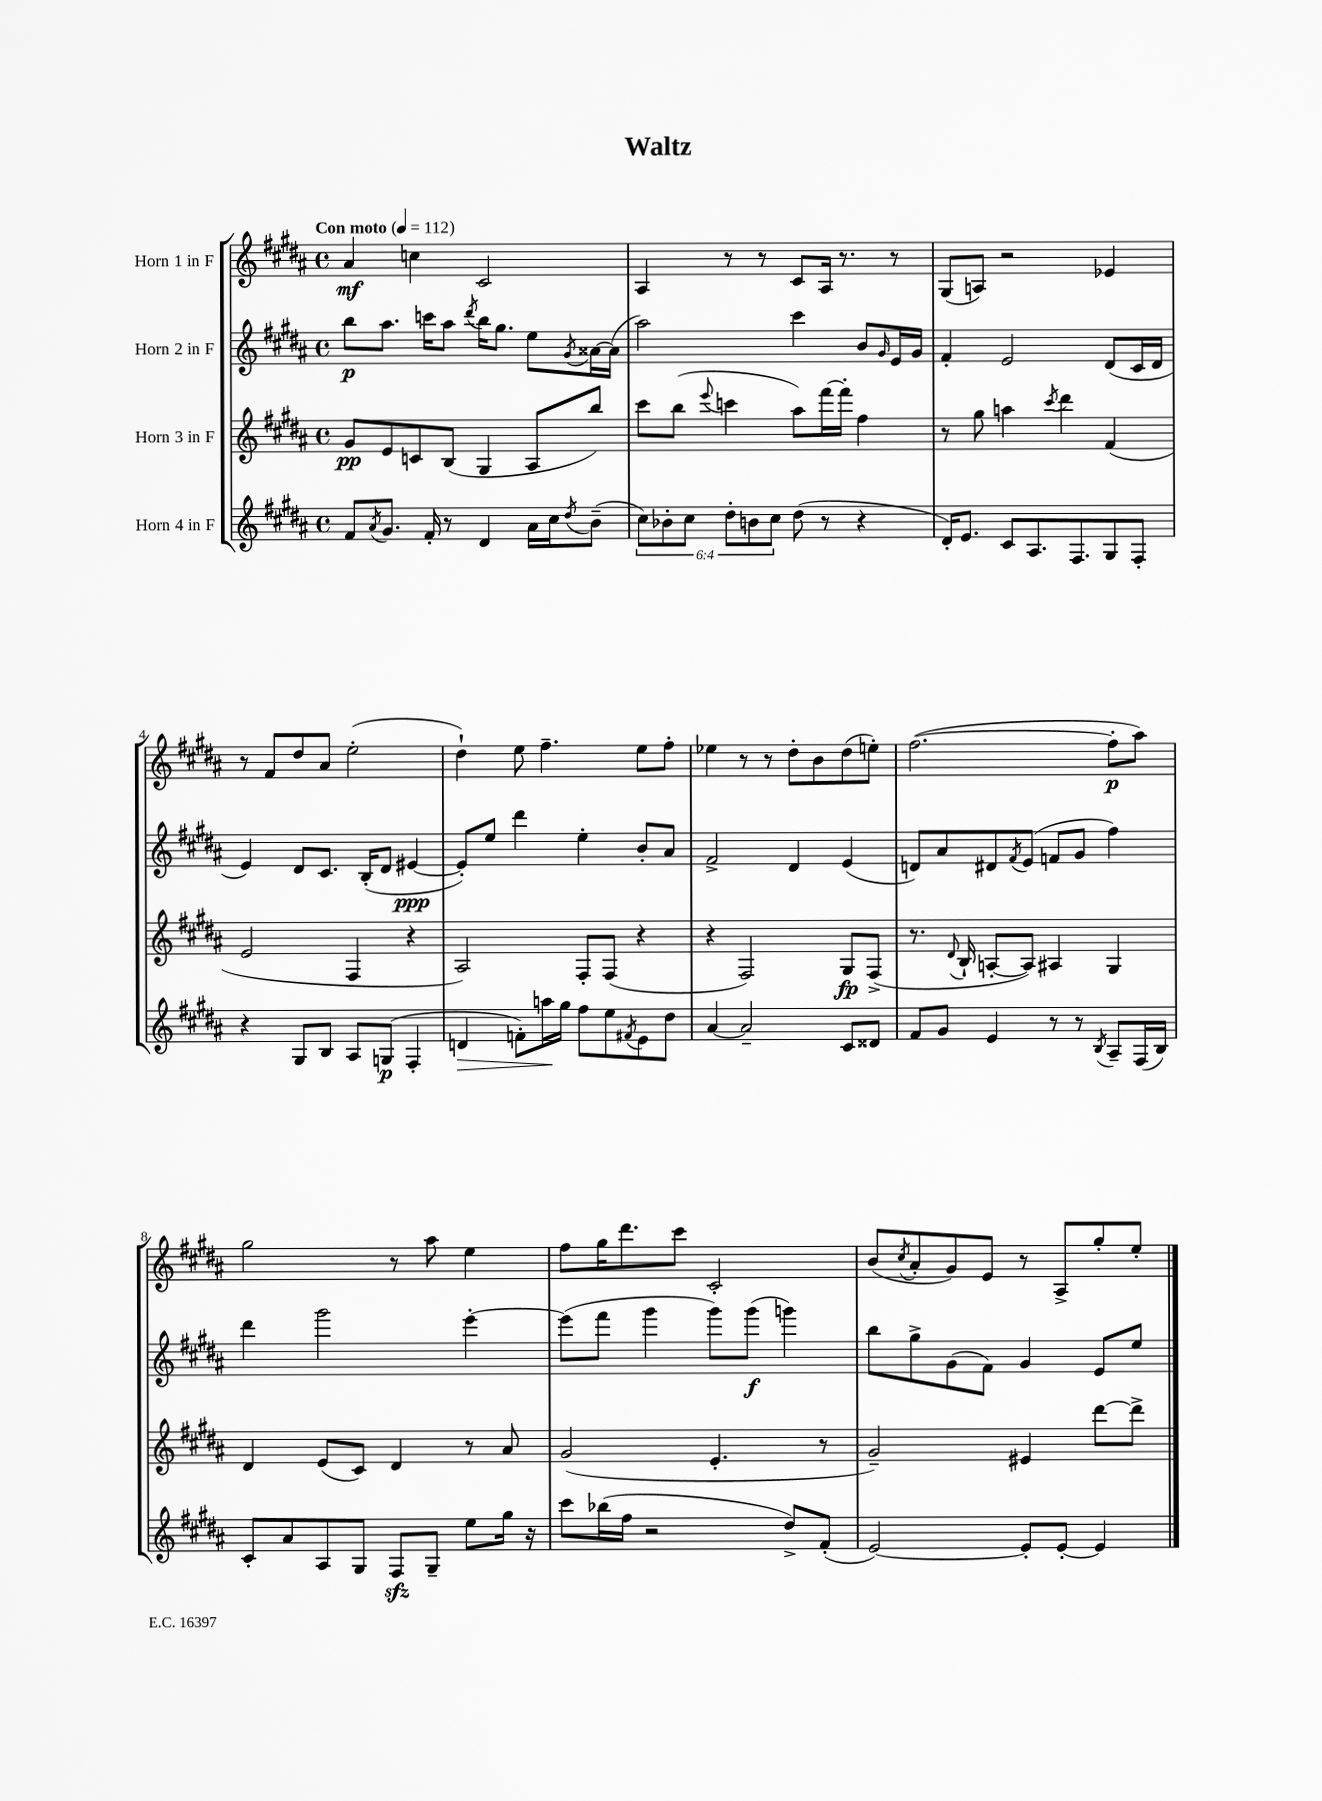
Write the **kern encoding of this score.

**kern	**kern	**kern	**kern
*staff4	*staff3	*staff2	*staff1
*clefG2	*clefG2	*clefG2	*clefG2
*k[f#c#g#d#a#]	*k[f#c#g#d#a#]	*k[f#c#g#d#a#]	*k[f#c#g#d#a#]
*M4/4	*M4/4	*M4/4	*M4/4
*met(c)	*met(c)	*met(c)	*met(c)
*MM112	*MM112	*MM112	*MM112
8f#/L	8g#/L	8bb\L	4a#/
8qa#/	.	.	.
8.g#/J	8e/	8.aa#\J	.
.	8c/	.	4cc\
16f#'/	.	16ccc\LK	.
8r	(8B/J	8aa#\J	.
.	.	8qddd#/	.
4d#/	4G#/	16bb\LK	2c#/
.	.	8.gg#\J	.
16a#\LL	8A#/L	8ee\L	.
16cc#\J	.	.	.
8qdd#/	.	8qg#/	.
(8b~\J	8bb/J)	[16a##\L	.
.	.	(16a##\]JJ	.
=	=	=	=
12cc#\L)	8ccc#\L	2aa#\)	4A#/
12b-'\	.	.	.
.	(8bb\J	.	.
12cc#\J	.	.	.
.	8qqeee/	.	.
12dd#'\L	4ccc\	.	8r
12b\	.	.	.
.	.	.	8r
12cc#\J	.	.	.
(8dd#\	8aa#\L)	4ccc#\	8c#/L
8r	[16fff#\L	.	16A#/Jk
.	16fff#'\]JJ	.	8.r
4r	4ff#\	8b/L	.
.	.	16qqg#/	.
.	.	16e/L	8r
.	.	16g#/JJ	.
=	=	=	=
16d#'/LK)	8r	4f#'/	(8G#/L
8.e/J	.	.	.
.	8gg#\	.	8A/J)
8c#/L	4aa\	2e/	2r
8.A#/	.	.	.
.	8qccc#/	.	.
.	4ddd#\	.	.
8.F#/	.	.	.
8G#/	(4f#/	(8d#/L	4e-/
8F#'/J	.	16c#/L	.
.	.	16d#/JJ	.
=	=	=	=
4r	2e/	4e/)	8r
.	.	.	8f#/L
8G#/L	.	8d#/L	8dd#/
8B/J	.	8.c#/J	8a#/J
8A#/L	4F#/	.	(2ee'\
.	.	(16B'/LK	.
(8G/J	.	8d#/J	.
4F#'/	4r	[4e#/	.
=	=	=	=
4d/	2A#/)	8e#'/]L)	4dd#`\)
.	.	8ee/J	.
8f'\L)	.	4ddd#\	8ee\
16aa\L	.	.	4.ff#~\
16gg#\JJ	.	.	.
8ff#\L	8F#'/L	4ee'\	.
8ee\	(8F#/J	.	.
8qf#/	.	.	.
8e\	4r	8b'/L	8ee\L
8dd#\J	.	8a#/J	8ff#'\J
=	=	=	=
[4a#/	4r	2f#^/	4ee-\
2a#~/]	2F#/)	.	8r
.	.	.	8r
.	.	4d#/	8dd#'\L
.	.	.	8b\
8c#/L	8G#/L	(4e/	(8dd#\
8d##/J	(8F#^/J	.	8ee'\J)
=	=	=	=
8f#/L	8.r	8d/L)	([2.ff#\
8g#/J	.	8a#/	.
.	8qqd#/	.	.
.	16B`/	.	.
4e/	[8A'/L	8d#/	.
.	.	8qf#/	.
.	8A/]J)	(8e/J	.
8r	4A#/	8f/L	.
8r	.	8g#/J	.
8qB/	.	.	.
8A#~/L	4G#/	4ff#\)	8ff#'\]L
(16F#/L	.	.	8aa#\J)
16B/JJ)	.	.	.
=	=	=	=
8c#'/L	4d#/	4ddd#\	2gg#\
8a#/	.	.	.
8A#/	(8e/L	2ggg#\	.
8G#/J	8c#/J)	.	.
8F#/L	4d#/	.	8r
8G#~/J	.	.	8aa#\
8ee\L	8r	[4eee'\	4ee\
16gg#\Jk	8a#/	.	.
16r	.	.	.
=	=	=	=
8ccc#\L	(2g#/	(8eee\]L	8ff#\L
(16bb-\L	.	8fff#\J	16gg#\K
16ff#\JJ	.	.	8.ddd#\
2r	.	4ggg#\	.
.	.	.	8ccc#\J
.	4.e'/	8ggg#\L)	2c#'/
.	.	(8ggg#\J	.
8dd#^/L)	.	4ggg\)	.
(8f#'/J	8r	.	.
=	=	=	=
[2e/)	2g#~/)	8bb\L	(8b/L
.	.	.	8qcc#/
.	.	8gg#^\	8a#'/
.	.	(8g#\	8g#/)
.	.	8f#\J)	8e/J
8e'/]L	4e#/	4g#/	8r
[8e'/J	.	.	8A#^/L
4e/]	[8ddd#\L	8e/L	8gg#'/
.	8ddd#^\]J	8ee/J	8ee'/J
==	==	==	==
*-	*-	*-	*-
